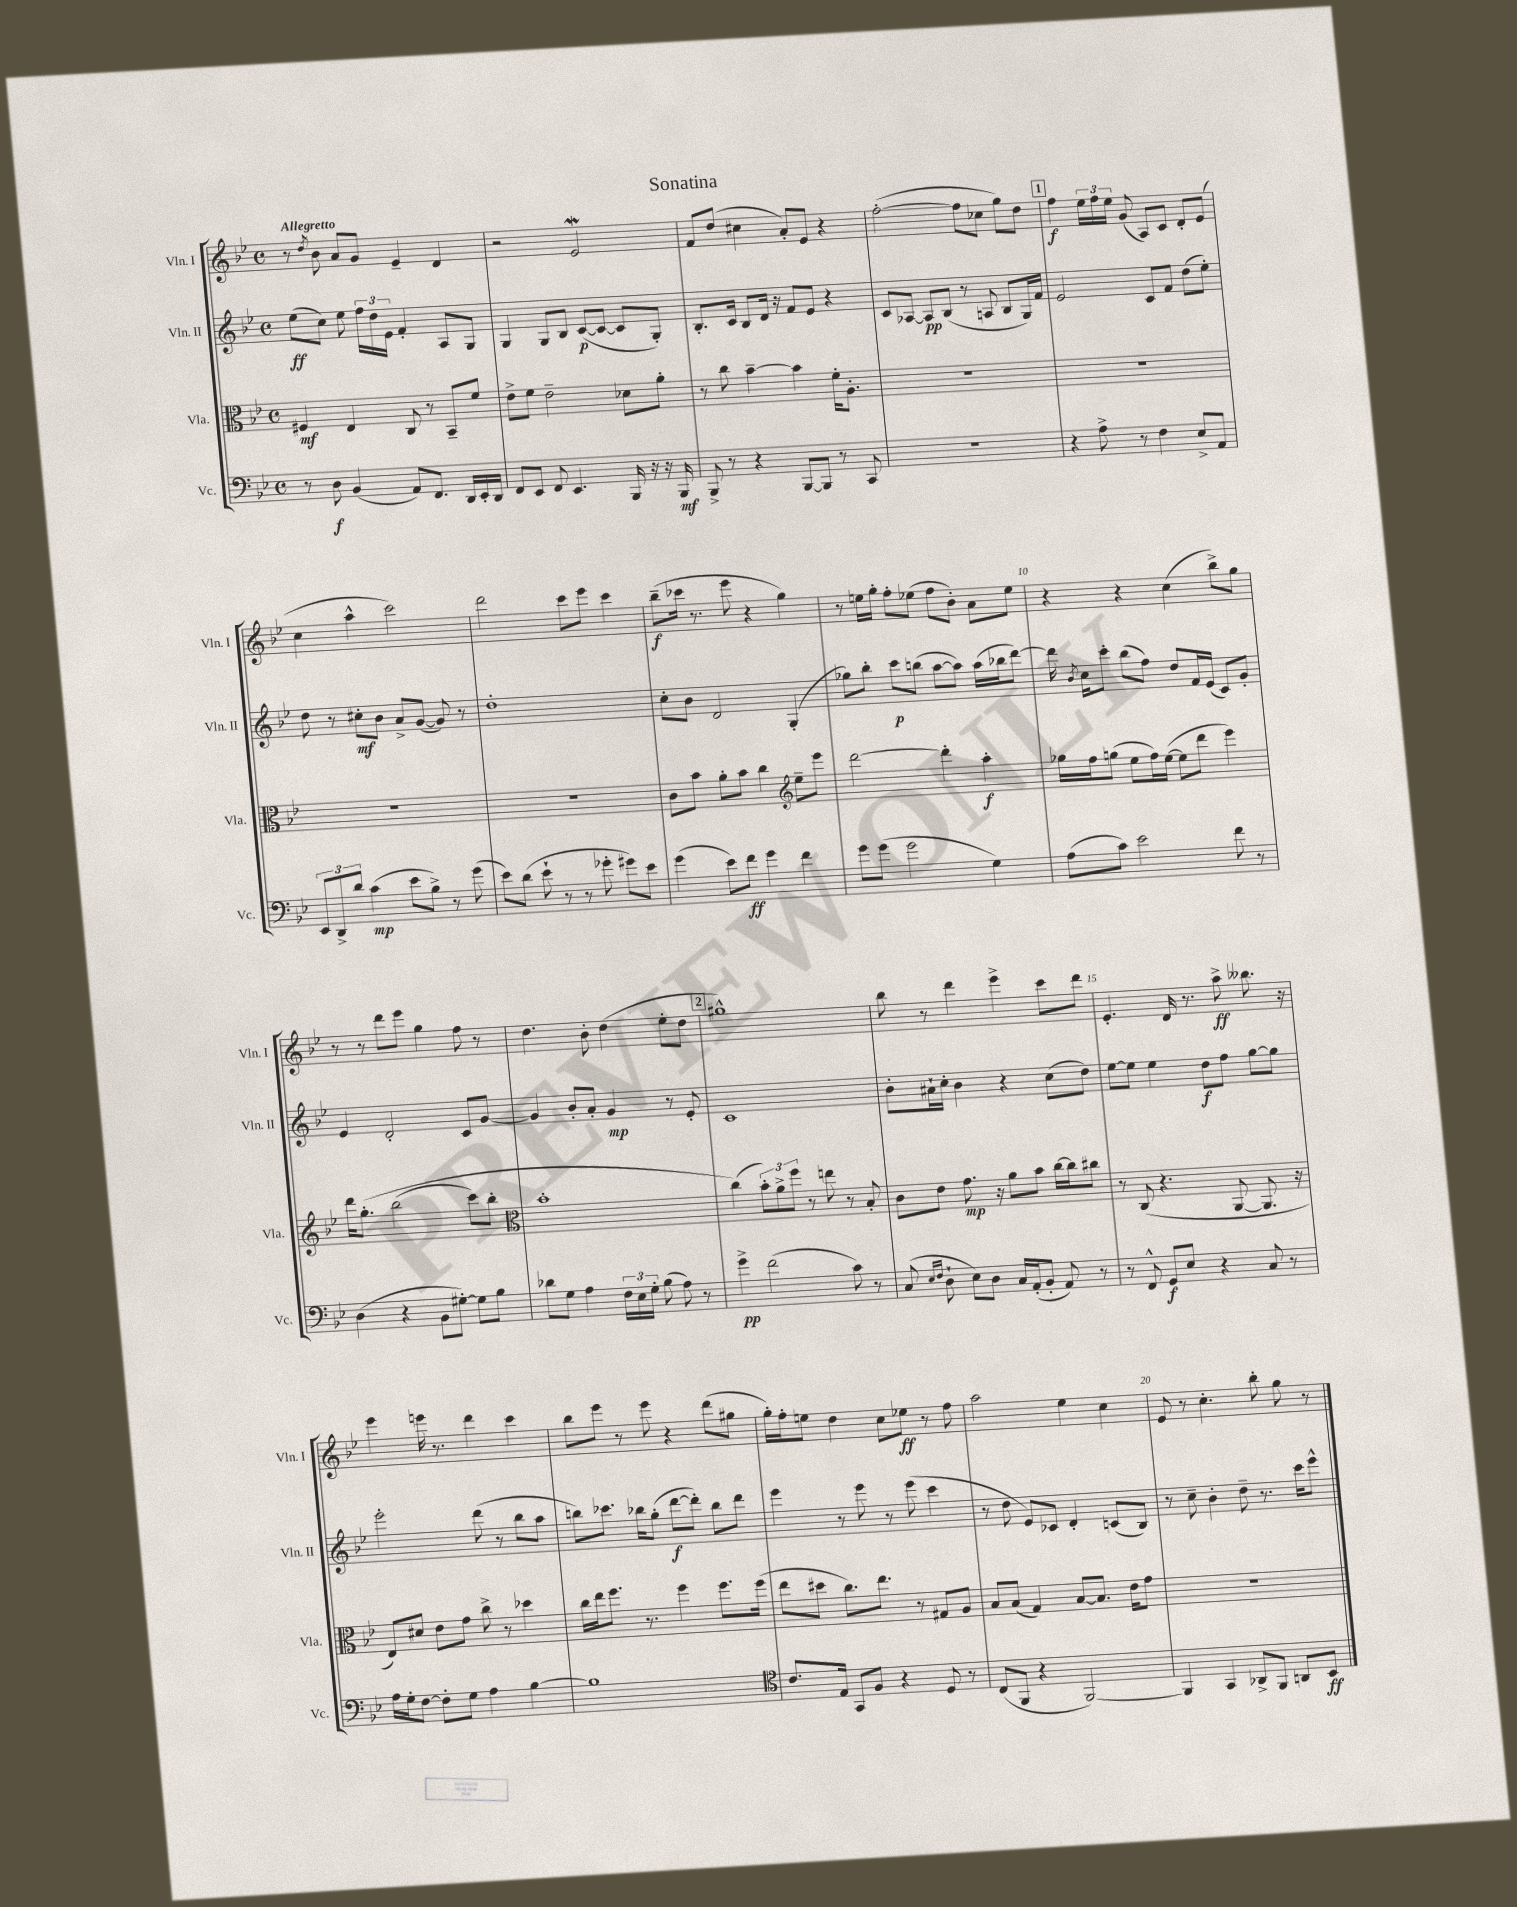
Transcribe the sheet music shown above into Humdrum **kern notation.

**kern	**kern	**kern	**kern
*staff4	*staff3	*staff2	*staff1
*clefF4	*clefC3	*clefG2	*clefG2
*k[b-e-]	*k[b-e-]	*k[b-e-]	*k[b-e-]
*M4/4	*M4/4	*M4/4	*M4/4
*met(c)	*met(c)	*met(c)	*met(c)
8r	4F#/	(8ee-\L	8r
.	.	.	8qdd/
8D\	.	8cc\J)	8b-\
(4BB-/	4E-/	8ee-\	8a/L
.	.	24ff\LL	8g/J
.	.	24dd\	.
.	.	24e-\JJ	.
8AA/L)	8C/	4f'/	4e-~/
8.FF/J	8r	.	.
.	8BB-~/L	8A/L	4d/
16DD/LL	.	.	.
16EE-'/	8f/J	8G/J	.
16DD/JJ	.	.	.
=	=	=	=
8FF/L	8e-^\L	4G/	2r
8EE-/J	8f\J	.	.
8FF/	2e-~\	8G/L	.
4.EE-/	.	8B-/J	.
.	.	([8c/L	2e-/
.	.	8c/_J	.
16BBB-/	8d-\L	8c/]L	.
16r	.	.	.
16r	8a'\J	8G'/J)	.
16BBB-/	.	.	.
=	=	=	=
8BBB-^/	8r	8.B-'/L	8f/L
8r	8cc\	.	(8dd/J
.	.	16c/Jk	.
4r	[4b-~\	8B-/L	4cc#\
.	.	16d/Jk	.
.	.	16r	.
[8BBB-/L	4b-\]	8f/L	8a'/L)
8BBB-/]J	.	8e-/J	8e-/J
8r	16f'\LK	4r	4r
.	8.A'\J	.	.
8CC/	.	.	.
=	=	=	=
1r	1r	8c/L	([2ff'\
.	.	[8A-/J	.
.	.	8A-/]L	.
.	.	(8B-/J	.
.	.	8r	8ff\]L
.	.	8A/	8cc-\J
.	.	8B-/L	8gg\L)
.	.	16G/L)	8dd\J
.	.	16f/JJ	.
=	=	=	=
4r	1r	2e-/	4ff\
8A^\	.	.	24ee-\LL
.	.	.	24ff\
.	.	.	24ee-\JJ
8r	.	.	(8g/
4F\	.	8c/L	8A/L)
.	.	8f/J	8c/J
8E-^/L	.	(8dd\L	8d'/L
8AA/J	.	8ee-'\J)	(8e-/J
=	=	=	=
12EE-/L	1r	8dd\	4cc\
12DD^/	.	.	.
.	.	8r	.
12d/J	.	.	.
(4c\	.	8cc#'\L	4aa^^\
.	.	8b-\J	.
8e-\L	.	8a^/L	2ccc\)
8B-^\J)	.	([8g/J	.
8r	.	8g/])	.
(8g\	.	8r	.
=	=	=	=
8e-\L)	1r	1dd'	2ddd\
(8d\J	.	.	.
8e-`\	.	.	.
8r	.	.	.
8r	.	.	8ccc\L
8g-'\	.	.	8eee-\J
8g#\L)	.	.	4ccc\
8e-\J	.	.	.
=	=	=	=
(4g\	8c\L	8cc'\L	(8bb-~\L
.	8b-\J	8b-\J	16ccc-\Jk
.	.	.	8.r
8e-\L)	8a'\L	2d/	.
8f\J	8b-\J	.	8eee-\
4g\	4cc\	.	4r
*	*clefG2	*	*
4f\	8ee-~\L	(4G'/	4gg\)
.	8eee-\J	.	.
=	=	=	=
8g\L	[2ddd\	8gg-\L)	8r
(8g\J	.	8bb-'\J	16ee\LL
.	.	.	16gg'\JJ
2g\	.	8ccc\L	8ff'\L
.	.	(8bb\J	(8ee-\J
.	4ddd'\]	[8aa\L	8ff\L
.	.	8aa\]J)	8b-'\J)
4G\)	4aa'\	(16aa\LL	8a\L
.	.	16bb-\J	.
.	.	[8ddd\J)	8ee-\J
=	=	=	=
(8A\L	16gg-\LL	16ddd\]	4r
.	.	8qb-/	.
.	16ff\J	16cc\LK	.
8c\J)	(8gg\J	8ccc'\J	.
2e-\	8ee-\L	(8bb-\L	4r
.	16ff\L)	8ff\J)	.
.	([16ee-\JJ	.	.
.	8ee-\]L	8dd/L	(4cc\
.	8ddd\J	16f/L	.
.	.	(16e-/JJ	.
8f\	4eee-\)	8c/L)	8bb-^\L)
8r	.	8g'/J	8gg\J
=	=	=	=
(4D\	16ddd\LK	4e-/	8r
.	&(8.gg'\J	.	.
.	.	.	8r
4r	(2bb-\	2d'/	8ddd\L
.	.	.	8eee-\J
8BB-\L	.	.	4gg\
[8G#'\J)	.	.	.
8G#\]L	8ccc\L)	8c/L	8ff\
8B-\J	8bb-'\J	[8g/J	8r
=	=	=	=
*	*clefC3	*	*
8d-\L	1b-'	4g/]	4.dd\
8G\J	.	.	.
4A\	.	8b-'/L	.
.	.	8a'/J	8b-'\
24F\LL	.	4g/	(4dd\
24E-\	.	.	.
24G'\JJ	.	.	.
(8B-\	.	.	.
8A\)	.	8r	8ee-'\L
8r	.	8e-'/	8dd\J
=	=	=	=
4g^\	(4cc\&)	1c	1gg#^^)
(2f\	12b-'\L)	.	.
.	12a^\	.	.
.	12ff\J	.	.
.	8r	.	.
.	8ee\	.	.
8c\)	8r	.	.
8r	8B-'/	.	.
=	=	=	=
(8C/	8c\L	8b-'\L	8bb-\
16qqE-/LL	.	.	.
16qqF/JJ	.	.	.
8D`\	8e-\J	16a#`\L	8r
.	.	16cc'\JJ	.
8E-\L)	8.g\	4b-\	4ddd\
8D\J	.	.	.
.	16r	.	.
16C/LL	8a\L	4r	4eee-^\
(16AA'/J	.	.	.
8BB-'/J	8b-\J	.	.
8AA/)	[16cc\LL	(8cc\L	8ccc\L
.	16cc\]J	.	.
8r	8cc#\J	8dd\J)	8ddd\J
=	=	=	=
8r	8r	[8ee-\L	4.e-'/
8FF^^/	(8C/	8ee-\]J	.
8GG/L	4.r	4ee-\	.
8E-/J	.	.	16d/
.	.	.	8.r
4r	.	8dd\L	.
.	[8AA/	8ff\J	8aa^\
8C/	8.AA/]	[8gg\L	8.bb--\
8r	.	8gg\]J	.
.	16r	.	16r
=	=	=	=
16A\LL	8E-/L)	2eee-'\	4eee-\
16G'\J	.	.	.
[8F\J	8d#/J	.	.
8F'\]L	8e-\L	.	16eee\
.	.	.	8.r
8G\J	8g\J	.	.
4A\	8cc^\	(8ddd\	4ddd\
.	8r	8r	.
[4B-\	4dd-\	8bb-\L	4ccc\
.	.	8aa\J	.
=	=	=	=
1B-]	16cc\LL	8bb\L)	8bb-\L
.	16ee-\J	.	.
.	8.ff\J	8.ccc-\J	8eee-\J
.	.	.	8r
.	8.r	16bb-\LK	.
.	.	(8gg'\J	8eee-\
.	4ff\	[8ddd\L	4r
.	.	8ddd'\]J)	.
.	8.ff\L	8bb-\L	(8ddd\L
.	.	8ddd\J	8gg#\J
.	(16ff\Jk	.	.
=	=	=	=
*clefC4	*	*	*
8.c/L	8ee-\L	4eee-\	16gg'\LL)
.	.	.	16ff'\J
.	8dd#\J	.	8ee\J
16E-/Jk	.	.	.
8GG/L	8.cc\L)	8r	4dd\
8F/J	.	8eee-\	.
.	8.ee-\J	.	.
4r	.	8r	8cc\L
.	8r	(8eee-\	8ee-\J
8D/	8G#/L	4ccc\	8r
8r	8A/J	.	8ff\
=	=	=	=
(8C/L	8B-/L	8r	2aa\
8FF/J	(8B-/J	8dd\	.
4r	4G/)	8e-/L)	.
.	.	8c-/J	.
[2FF/)	[8B-/L	4d'/	4ee-\
.	8.B-/]J	.	.
.	.	(8c/L	4cc\
.	16e-\LK	.	.
.	8g\J	8B-/J)	.
=	=	=	=
4FF/]	1r	8r	8e-/
.	.	8cc~\	8r
4GG/	.	4b-'\	4.cc'\
8AA-^/L	.	8dd~\	.
8FF/J	.	8.r	8bb-'\
8AA/L	.	.	8gg\
.	.	16ccc\LK	.
8BB-/J	.	8eee-^^\J	8r
==	==	==	==
*-	*-	*-	*-
